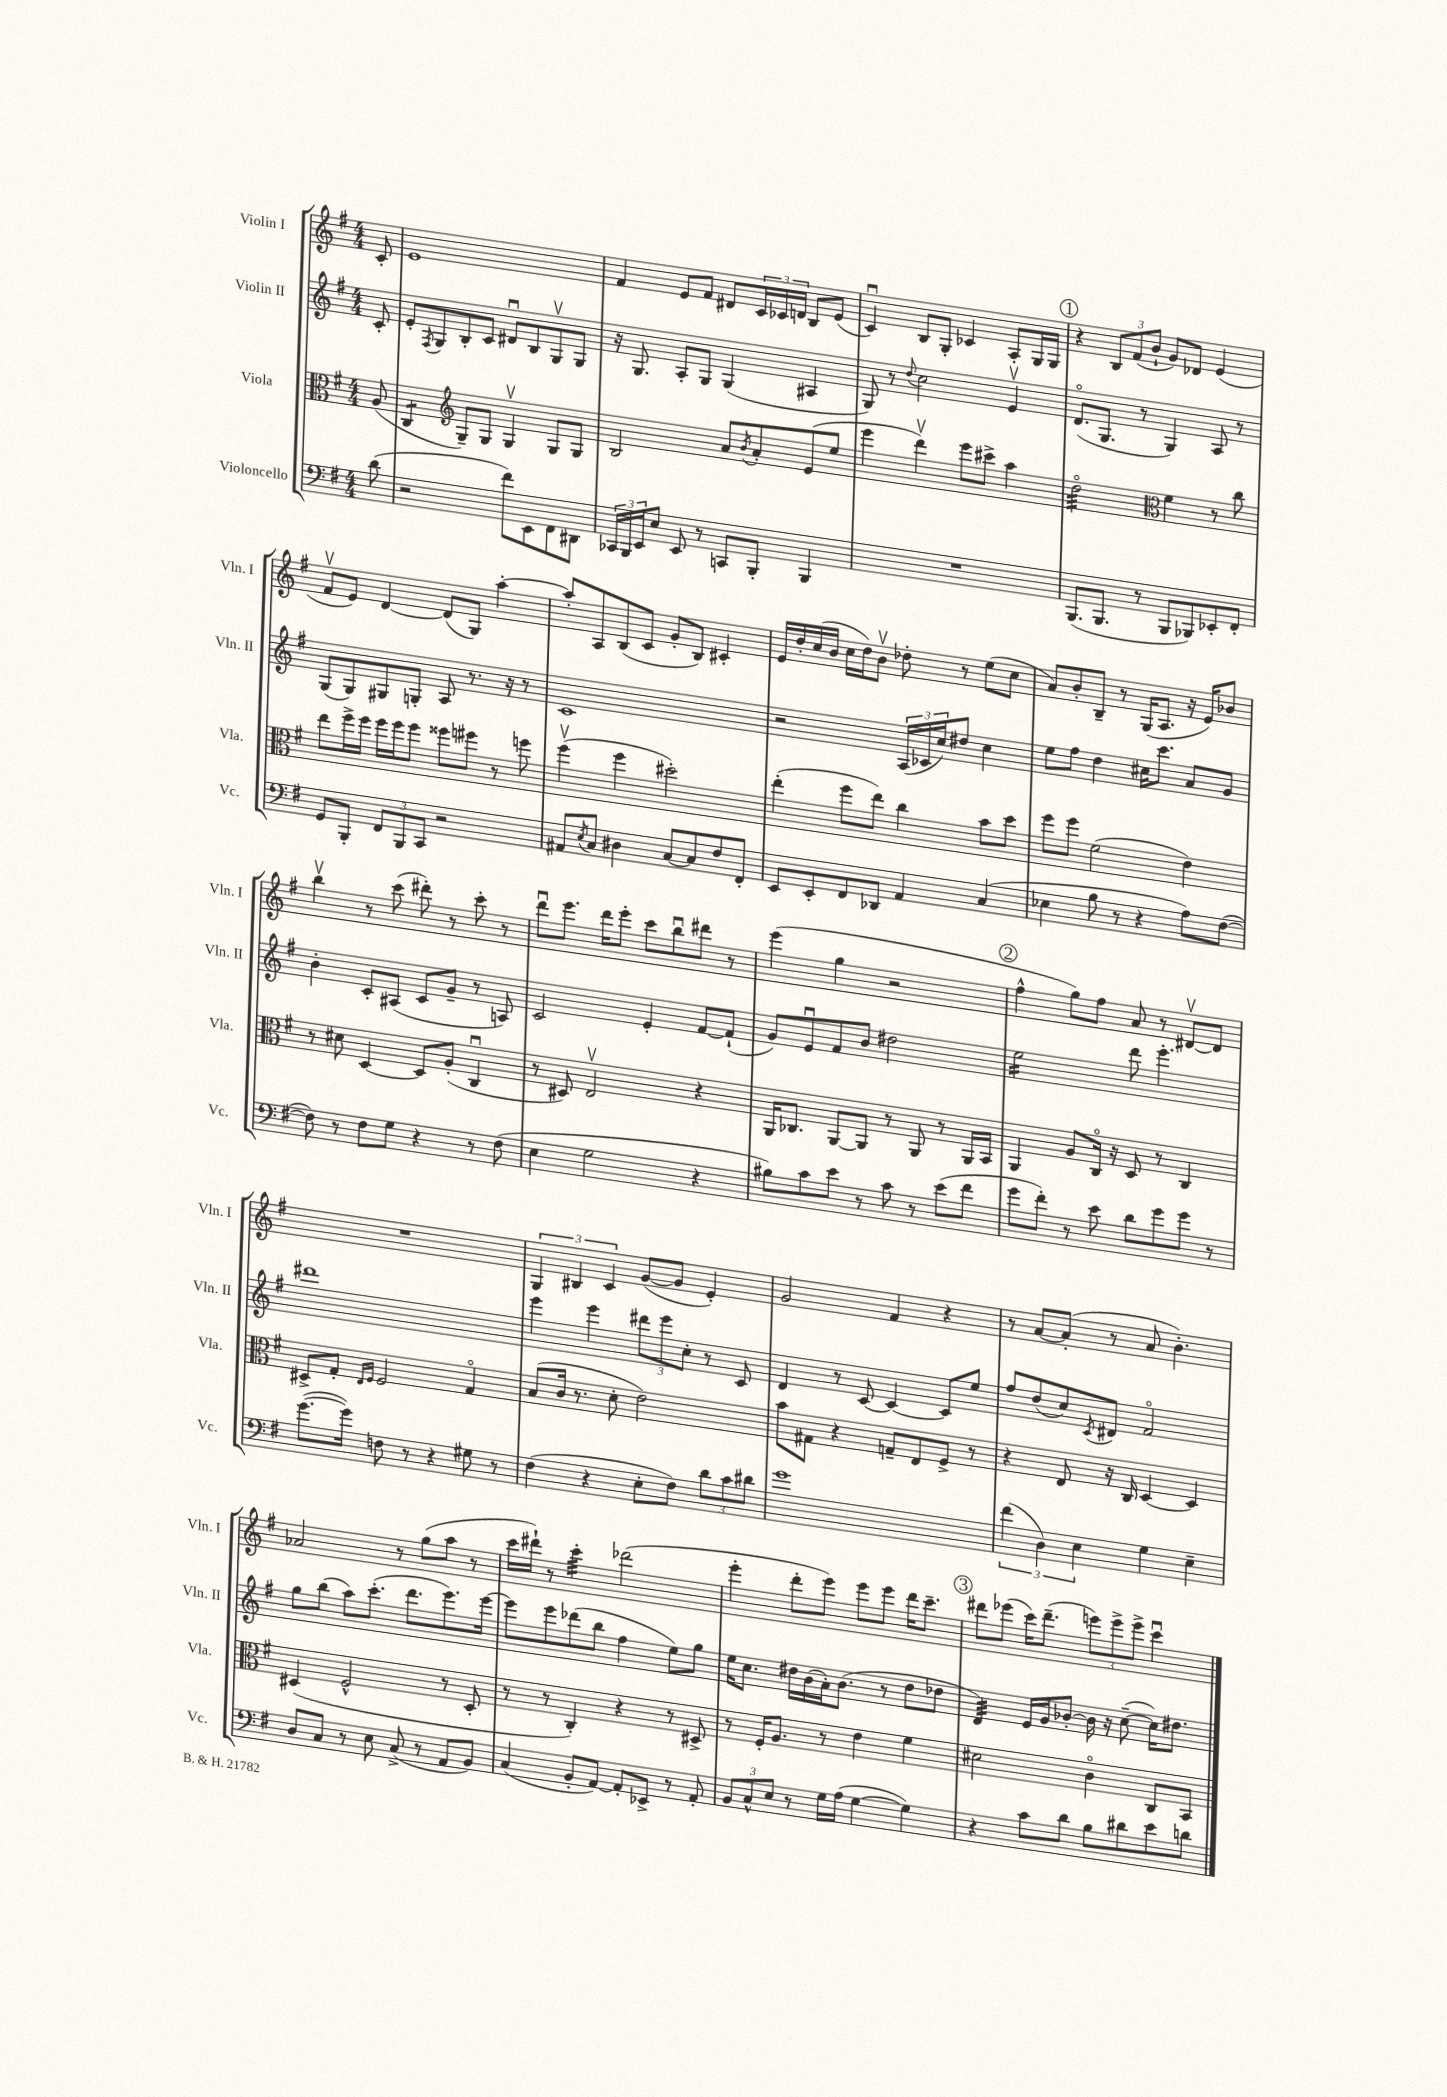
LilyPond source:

<<
\new StaffGroup <<
\new Staff = "s0" \with { instrumentName = "Violin I" shortInstrumentName = "Vln. I" } {
    \clef treble \key g \major \numericTimeSignature \time 4/4 \partial 8
    c'8-. |
    e'1 |
    fis'4 e'8 fis'8 dis'8 \tuplet 3/2 { c'16 ces'16 d'16 } b8 e'8( |
    c'4\downbow) b8 g8-. ces'4 a8-. g16 g16 |
    \mark \markup { \circle "1" } r4 \tuplet 3/2 { b8 fis'8( b'8-! } g'8) des'8 e'4( |
    fis'8\upbow e'8) d'4~ d'8( g8) a''4~-. |
    a''8-. a8 b8( c'8 g'8-. b8) cis'4-. |
    e'16 d''16-. c''16( b'16 c''16 d''16) b'8\upbow des''8-. r8 e''8( c''8 |
    a'8) b'8-. b8-- r8 g16( a8. r16 e'16) bes'8 |
    b''4\upbow r8 c'''8( dis'''8-.) r8 c'''8-. r8 |
    d'''8\downbow e'''8. d'''16 e'''8-. c'''8 b''8\downbow dis'''8 r8 |
    e'''4( g''4 r2 |
    \mark \markup { \circle "2" } fis''4-^ g''8) fis''8 a'8 r8 dis'8~\upbow dis'8 |
    R1 |
    \tuplet 3/2 { g4 bis4 c'4 } g'8~( g'8 e'4-.) |
    g'2 fis'4 r4 |
    r8 a'8~ a'8-.( r8 a'8 b'4.-.) |
    aes'2 r8 g''8( a''8 r8 |
    c'''16 dis'''16-!) r8 c'''4:32-. des'''2( |
    e'''4-. d'''8-. e'''8) e'''8 e'''8 d'''16 c'''8.-- |
    \mark \markup { \circle "3" } dis'''8 ees'''8( c'''16) dis'''8.--( \tuplet 3/2 { e'''8) e'''8-> e'''8-> } c'''4\downbow \bar "|." |
}
\new Staff = "s1" \with { instrumentName = "Violin II" shortInstrumentName = "Vln. II" } {
    \clef treble \key g \major \numericTimeSignature \time 4/4 \partial 8
    c'8-. |
    e'8-. \acciaccatura { fis8 } g8 b8-. c'8 dis'8\downbow b8 g8\upbow g8 |
    r16 g8. a8-. g8 g4( ais4 |
    g8) r8 \appoggiatura { d''8 } c''2 e'4\upbow |
    \mark \markup { \circle "1" } d'8.\flageolet( g8. r8 g4) a8 r8 |
    g8( g8) gis8 g8-. a8 r8. r16 r8 |
    c'1 |
    r2 \tuplet 3/2 { a16( ces'16 c''16) } dis''8 c''4 |
    e''8 fis''8 d''4 cis''16 c'''8. a'8 g'8 |
    b'4-. c'8-. ais8( c'8 g'8-- r8 a8) |
    c'2 e'4-. fis'8~ fis'8-!( |
    g'8) e'8\downbow fis'8 b'8 dis''2 |
    \mark \markup { \circle "2" } e''2:16 d'''8 e'''4.-. |
    dis'''1 |
    e'''4 e'''4 \tuplet 3/2 { dis'''8 e'''8 c''8-. } r8 c'8 |
    d'4 r8 c'8~ c'4~ c'8 e''8 |
    fis''8 d''8( c''8) \acciaccatura { c'8 } dis'8 fis'2\flageolet |
    g''8 b''8( a''8) c'''8.-.( d'''8. e'''8.) e'''16~ |
    e'''8 e'''8 des'''8( b''8 fis''4 e''8) g''8 |
    e''16 c''8. dis''16 b'16( a'16-.) b'8.( r8 dis''8 des''8 |
    \mark \markup { \circle "3" } d'4:32) e'16 g'16 bes'8~-. bes'16 r16 c''8~--( c''16) dis''8. \bar "|." |
}
\new Staff = "s2" \with { instrumentName = "Viola" shortInstrumentName = "Vla." } {
    \clef alto \key g \major \numericTimeSignature \time 4/4 \partial 8
    a8( |
    c4:8 \clef treble g8--) g8 g4\upbow g8 g8 |
    b2 a'8 \acciaccatura { b'8 } a'8-. e'8( e''8 |
    e'''4 d'''4\upbow) e'''8 cis'''8-> a''4 |
    \mark \markup { \circle "1" } d''2:32\flageolet \clef alto fis'4 r8 c''8 |
    e''8 fis''16-> fis''16 fis''16 fis''16 fis''8 fisis''8 fis''8 r8 f''8 |
    fis''4\upbow( fis''4 dis''2-.) |
    e''4-.( fis''8 e''8) c''4 b'8 d''8 |
    fis''8 fis''8 fis'2( e'4) |
    r8 dis'8 d4~ d8 a8-.( c4\downbow |
    r8 dis8) e2\upbow r4 |
    a,16 ces8. a,8~ a,8 r8 a,8 r8 a,16 b,16 |
    \mark \markup { \circle "2" } a,4 a8 c16\flageolet r16 d8 r8 c4 |
    dis8-> g8-. \grace { e16 fis16 } fis2 g4\flageolet |
    b8( c'16 r8. d'8-. e'2) |
    b'8 gis8 r4 g8-- e8 fis8-> r8 |
    r4 e8 r16 c16 d4~ d4 |
    dis4( fis2-^ r8 dis8-. |
    r8 r8 c4-.) r4 r8 dis8-> |
    r8 fis16-. a8. r8 e'4 fis'4 |
    \mark \markup { \circle "3" } dis'2 c'4\flageolet c8 b,8 \bar "|." |
}
\new Staff = "s3" \with { instrumentName = "Violoncello" shortInstrumentName = "Vc." } {
    \clef bass \key g \major \numericTimeSignature \time 4/4 \partial 8
    d'8( |
    r2 fis'8) e,8 fis,8 dis,8 |
    \tuplet 3/2 { ces,16 b,,16 e,16 } e8 e,8 r8 c,8 b,,8-. b,,4 |
    R1 |
    \mark \markup { \circle "1" } b,,8.( b,,8. r8 b,,8 bes,,8) ees,8-. fis,8-. |
    g,8 b,,8-. \tuplet 3/2 { fis,8 b,,8 c,8 } r2 |
    ais,8 \acciaccatura { e8 } c8 dis4 c8~ c8 fis8 fis,8-. |
    e,8 e,8-. fis,8 des,8 a,4 c4( |
    ees4 b8 r8 r4 a8) fis8~( |
    fis8) r8 fis8 g8 r4 r8 fis8( |
    e4 g2 r4 |
    bis8) c'8 e'8 r8 c'8 r8 e'8( fis'8 |
    \mark \markup { \circle "2" } g'8 fis'8-.) r8 e'8 d'8 g'8 g'8 r8 |
    g'8.~( g'16) f8 r8 r4 gis8 r8 |
    fis4( r4 e8-. fis8) \tuplet 3/2 { d'8 c'8 dis'8 } |
    g'1 |
    \tuplet 3/2 { fis'4( d4) e4 } g4 e4-- |
    d8 c8 r8 e8 c8->( r8 a,8 b,8) |
    c4( b,8-. a,8~) a,8-. ees,8-> r8 a,8-. |
    \tuplet 3/2 { b,8 c8-^ e8 } r8 g16 a16( g4~ g4) |
    \mark \markup { \circle "3" } r4 c'8 d'8 b8 dis'8 e'8 d'8 \bar "|." |
}
>>
>>
\layout { \context { \Score \remove "Bar_number_engraver" } }
